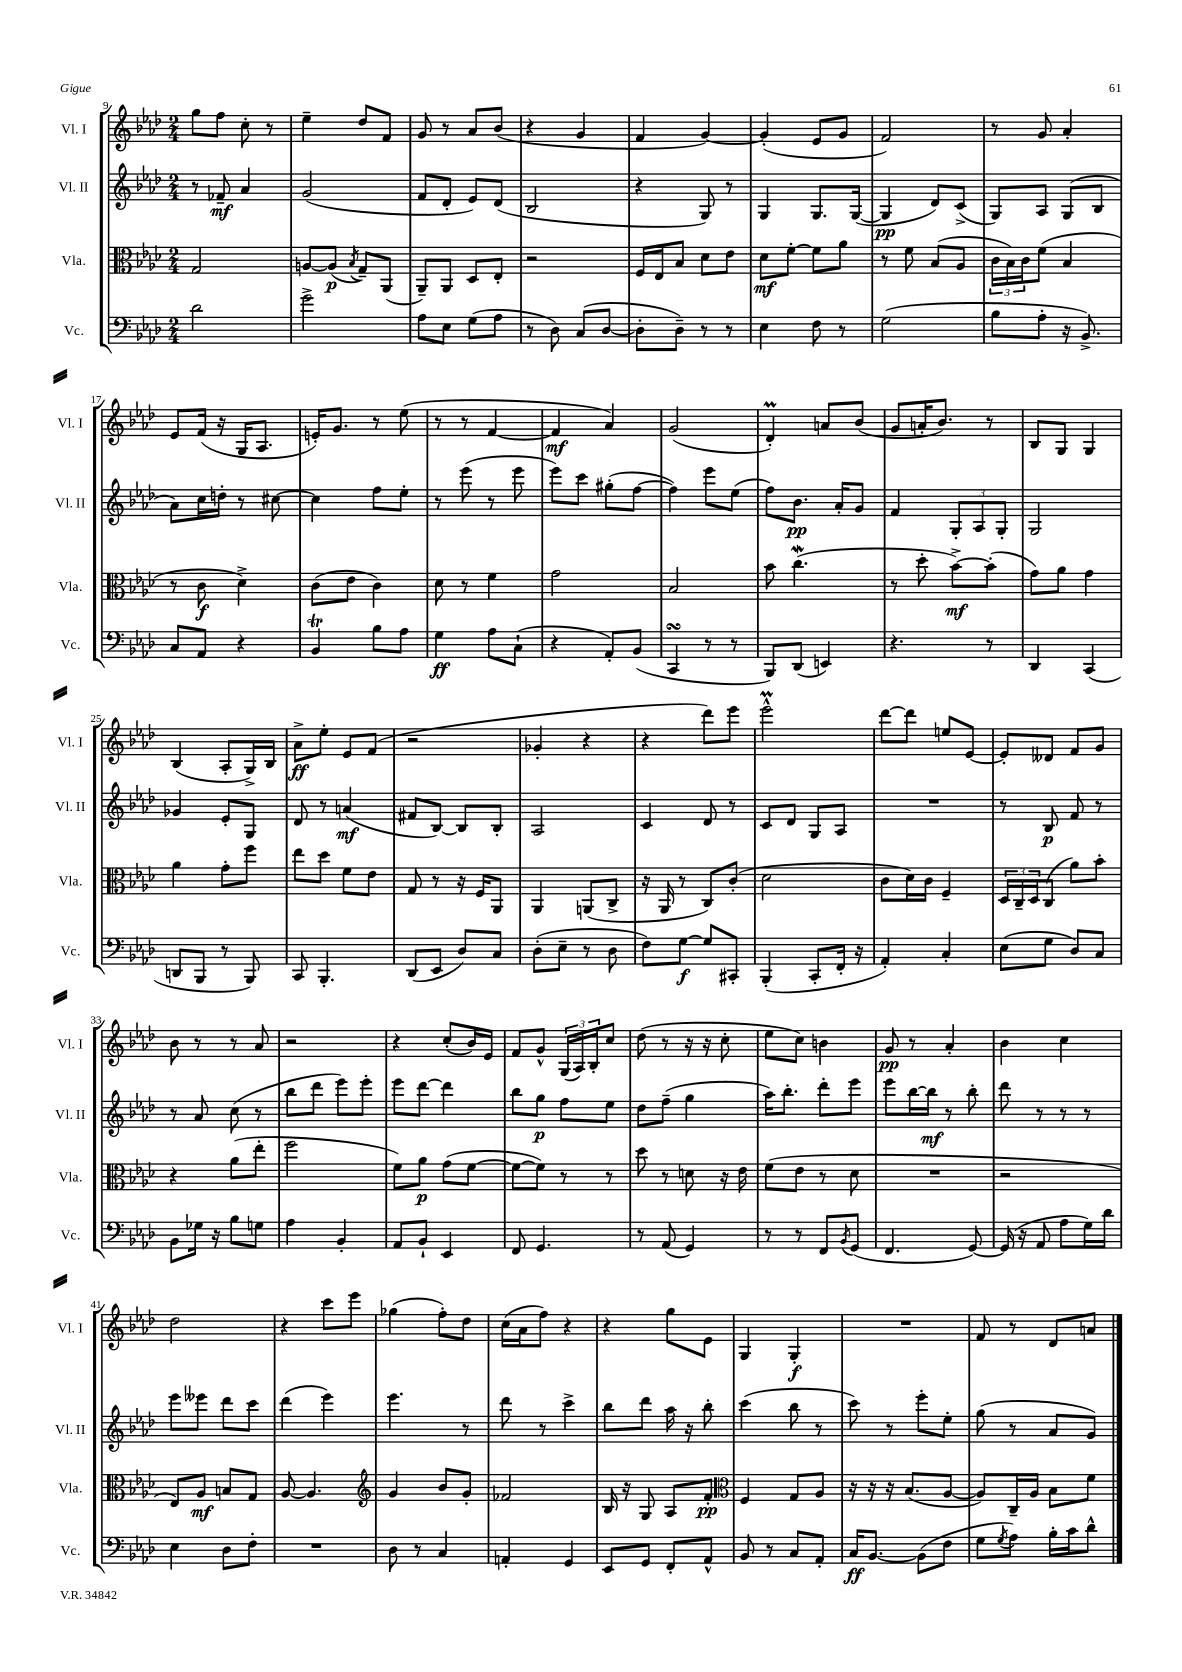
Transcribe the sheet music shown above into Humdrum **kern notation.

**kern	**kern	**kern	**kern
*staff4	*staff3	*staff2	*staff1
*clefF4	*clefC3	*clefG2	*clefG2
*k[b-e-a-d-]	*k[b-e-a-d-]	*k[b-e-a-d-]	*k[b-e-a-d-]
*M2/4	*M2/4	*M2/4	*M2/4
2d-\	2G/	8r	8gg\L
.	.	8f-~/	8ff\J
.	.	4a-/	8cc'\
.	.	.	8r
=	=	=	=
2g^\	[8A/L	(2g/	4ee-~\
.	(8A/]J	.	.
.	8qB-/	.	.
.	8G~/L)	.	8dd-/L
.	(8AA-/J	.	8f/J
=	=	=	=
8A-\L	8AA-~/L)	8f/L	8g/
8E-\J	8AA-/J	8d-'/J	8r
(8G\L	8D-/L	8e-/L)	8a-/L
8A-\J	8E-'/J	(8d-/J	(8b-/J
=	=	=	=
8r	2r	2B-/	4r
8D-\)	.	.	.
(8C/L	.	.	4g/
[8D-/J	.	.	.
=	=	=	=
8D-'\]L	16F/LL	4r	4f/
.	16E-/J	.	.
8D-~\J)	8B-/J	.	.
8r	8d-\L	8G/)	[4g/)
8r	8e-\J	8r	.
=	=	=	=
4E-\	8d-\L	4G/	(4g'/]
.	[8f'\J	.	.
8F\	8f\]L	8.G/L	8e-/L
8r	8a-\J	.	8g/J
.	.	([16G/Jk	.
=	=	=	=
(2G\	8r	4G/]	2f/)
.	8f\	.	.
.	(8B-/L	8d-/L)	.
.	8A-/J	(8c^/J	.
=	=	=	=
8B-\L	24c\LL	8G/L)	8r
.	24B-\)	.	.
.	24c\J	.	.
8A-'\J	(8f\J	8A-/J	8g/
16r	4B-/	(8G/L	4a-'/
8.BB-^/)	.	.	.
.	.	8B-/J	.
=	=	=	=
8C/L	8r	8a-\L)	8e-/L
8AA-/J	8c\	16cc\L	(16f/Jk
.	.	16dd'\JJ	16r
4r	4d-^\)	8r	16G/LK
.	.	.	8.A-/J
.	.	[8cc#\	.
=	=	=	=
4BB-/	(8c\L	4cc#\]	16e'/LK)
.	.	.	8.g/J
.	8e-\J	.	.
8B-\L	4c\)	8ff\L	8r
8A-\J	.	8ee-'\J	(8ee-\
=	=	=	=
4G\	8d-\	8r	8r
.	8r	(8eee-\	8r
8A-\L	4f\	8r	[4f/
(8C`\J	.	8eee-\	.
=	=	=	=
4r	2g\	8eee-\L)	4f/]
.	.	8ccc\J	.
8AA-'/L)	.	(8gg#'\L	4a-/)
(8BB-/J	.	[8ff\J	.
=	=	=	=
4CC/	2B-/	4ff\])	(2g/
8r	.	8eee-\L	.
8r	.	(8ee-\J	.
=	=	=	=
8BBB-/L)	8b-\	8ff\L)	4d-'/)
(8DD-/J	(4.cc\	8.b-\J	.
4EE/)	.	.	8a/L
.	.	16a-'/LK	.
.	.	8g/J	(8b-/J
=	=	=	=
4.r	8r	4f/	8g/L
.	8dd-'\	.	16a'/K
.	.	.	8.b-/J)
.	[8b-^\L)	12G'/L	.
.	.	12A-/	.
8r	(8b-'\]J	.	8r
.	.	12G'/J	.
=	=	=	=
4DD-/	8g\L)	2G/	8B-/L
.	8a-\J	.	8G/J
(4CC/	4g\	.	4G/
=	=	=	=
8DD/L	4a-\	4g-/	(4B-/
8BBB-/J	.	.	.
8r	8g'\L	8e-'/L	8A-'/L
8BBB-/)	8ff\J	8G/J	16G^/L)
.	.	.	16B-/JJ
=	=	=	=
8CC/	8ee-\L	8d-/	8a-^\L
4.BBB-'/	8dd-\J	8r	8ee-'\J
.	8f\L	(4a/	8e-/L
.	8e-\J	.	(8f/J
=	=	=	=
(8DD-/L	8G/	8f#/L	2r
8EE-/J	8r	[8B-/J)	.
8D-/L)	16r	8B-/]L	.
.	16F/LK	.	.
8C/J	8AA-/J	8B-'/J	.
=	=	=	=
(8D-'\L	4AA-/	2A-/	4g-'/
8E-~\J	.	.	.
8r	(8AA/L	.	4r
8D-\	8C^/J	.	.
=	=	=	=
8F\L)	16r	4c/	4r
.	16AA-/	.	.
[8G\J	8r	.	.
8G/]L	8C/L)	8d-/	8ddd-\L)
8CC#'/J	(8c'/J	8r	8eee-\J
=	=	=	=
(4BBB-'/	2d-\	8c/L	2eee-^^\
.	.	8d-/J	.
8CC'/L	.	8G/L	.
16FF'/Jk	.	8A-/J	.
16r	.	.	.
=	=	=	=
4AA-'/)	8c\L	2r	[8ddd-\L
.	16d-\L)	.	8ddd-\]J
.	16c\JJ	.	.
4C'/	4F~/	.	8ee/L
.	.	.	[8e-/J
=	=	=	=
(8E-\L	24D-/LL	8r	8e-'/]L
.	24C~/	.	.
.	24D-/J	.	.
8G\J	(8C/J	8B-/	8d--/J
8D-/L)	8a-\L)	8f/	8f/L
8C/J	8b-'\J	8r	8g/J
=	=	=	=
8BB-\L	4r	8r	8b-\
16G-\Jk	.	8a-/	8r
16r	.	.	.
8B-\L	(8a-\L	(8cc\	8r
8G\J	8ee-'\J	8r	8a-/
=	=	=	=
4A-\	2ff\	8bb-\L	2r
.	.	8ddd-\J	.
4BB-'/	.	8eee-\L)	.
.	.	8eee-'\J	.
=	=	=	=
8AA-/L	8f\L)	8eee-\L	4r
8BB-`/J	8a-\J	[8ddd-\J	.
4EE-/	(8g\L	4ddd-\]	(8cc'/L
.	[8f\J	.	16b-/L)
.	.	.	16e-/JJ
=	=	=	=
8FF/	8f\_L	8bb-\L	8f/L
4.GG/	8f\]J)	8gg\J	8g^^/J
.	8r	8ff\L	(24G/LL
.	.	.	24A-/)
.	.	.	24B-'/J
.	8r	8ee-\J	8cc/J
=	=	=	=
8r	8dd-\	8dd-\L	(8dd-\
(8AA-/	8r	(8ff~\J	8r
4GG/)	8d\	4gg\	16r
.	.	.	16r
.	16r	.	8cc'\
.	16e-\	.	.
=	=	=	=
8r	(8f\L	16aa-\LK)	8ee-\L
.	.	8.bb-'\J	.
8r	8e-\J	.	8cc\J)
8FF/L	8r	8ddd-'\L	4b\
8qBB-/	.	.	.
(8GG/J	8d-\	8eee-\J	.
=	=	=	=
4.FF/	2r	8eee-\L	8g/
.	.	[16bb-\L	8r
.	.	16bb-\]JJ	.
.	.	8r	4a-'/
[8GG/)	.	8bb-'\	.
=	=	=	=
(16GG/]	2r	8ddd-\	4b-\
16r	.	.	.
8AA-/	.	8r	.
8A-\L	.	8r	4cc\
16G\L)	.	8r	.
16d-\JJ	.	.	.
=	=	=	=
4E-\	8E-/L)	8eee-\L	2dd-\
.	8A-/J	8eee--\J	.
8D-\L	8B/L	8ddd-\L	.
8F'\J	8G/J	8ccc\J	.
=	=	=	=
2r	[8A-/	(4ddd-\	4r
.	4.A-/]	.	.
.	.	4eee-\)	8ccc\L
.	.	.	8eee-\J
=	=	=	=
*	*clefG2	*	*
8D-\	4g/	4.eee-\	(4gg-\
8r	.	.	.
4C/	8b-/L	.	8ff'\L)
.	8g'/J	8r	8dd-\J
=	=	=	=
4AA'/	2f-/	8ddd-\	(16cc\LL
.	.	.	16a-\J
.	.	8r	8ff\J)
4GG/	.	4ccc^\	4r
=	=	=	=
8EE-/L	16B-/	8bb-\L	4r
.	16r	.	.
8GG/J	8G/	8ddd-\J	.
8FF'/L	8A-/L	16aa-\	8gg\L
.	.	16r	.
8AA-^^/J	8f'/J	8bb-'\	8e-\J
=	=	=	=
*	*clefC3	*	*
8BB-/	4F/	(4ccc\	4G/
8r	.	.	.
8C/L	8G/L	8bb-\	4G'/
8AA-'/J	8A-/J	8r	.
=	=	=	=
16C/LK	16r	8ccc\)	2r
[8.BB-/J	16r	.	.
.	16r	8r	.
.	(8.B-/L	.	.
(8BB-\]L	.	8eee-'\L	.
8F\J	[8A-/J	8ee-'\J	.
=	=	=	=
8G\L	8A-/]L)	(8gg\	8f/
8qG/	.	.	.
8A-\J)	16C~/L	8r	8r
.	16A-/JJ	.	.
16B-'\LL	8B-\L	8a-/L	8d-/L
16c\J	.	.	.
8d-^^\J	8f\J	8g/J)	8a/J
==	==	==	==
*-	*-	*-	*-
